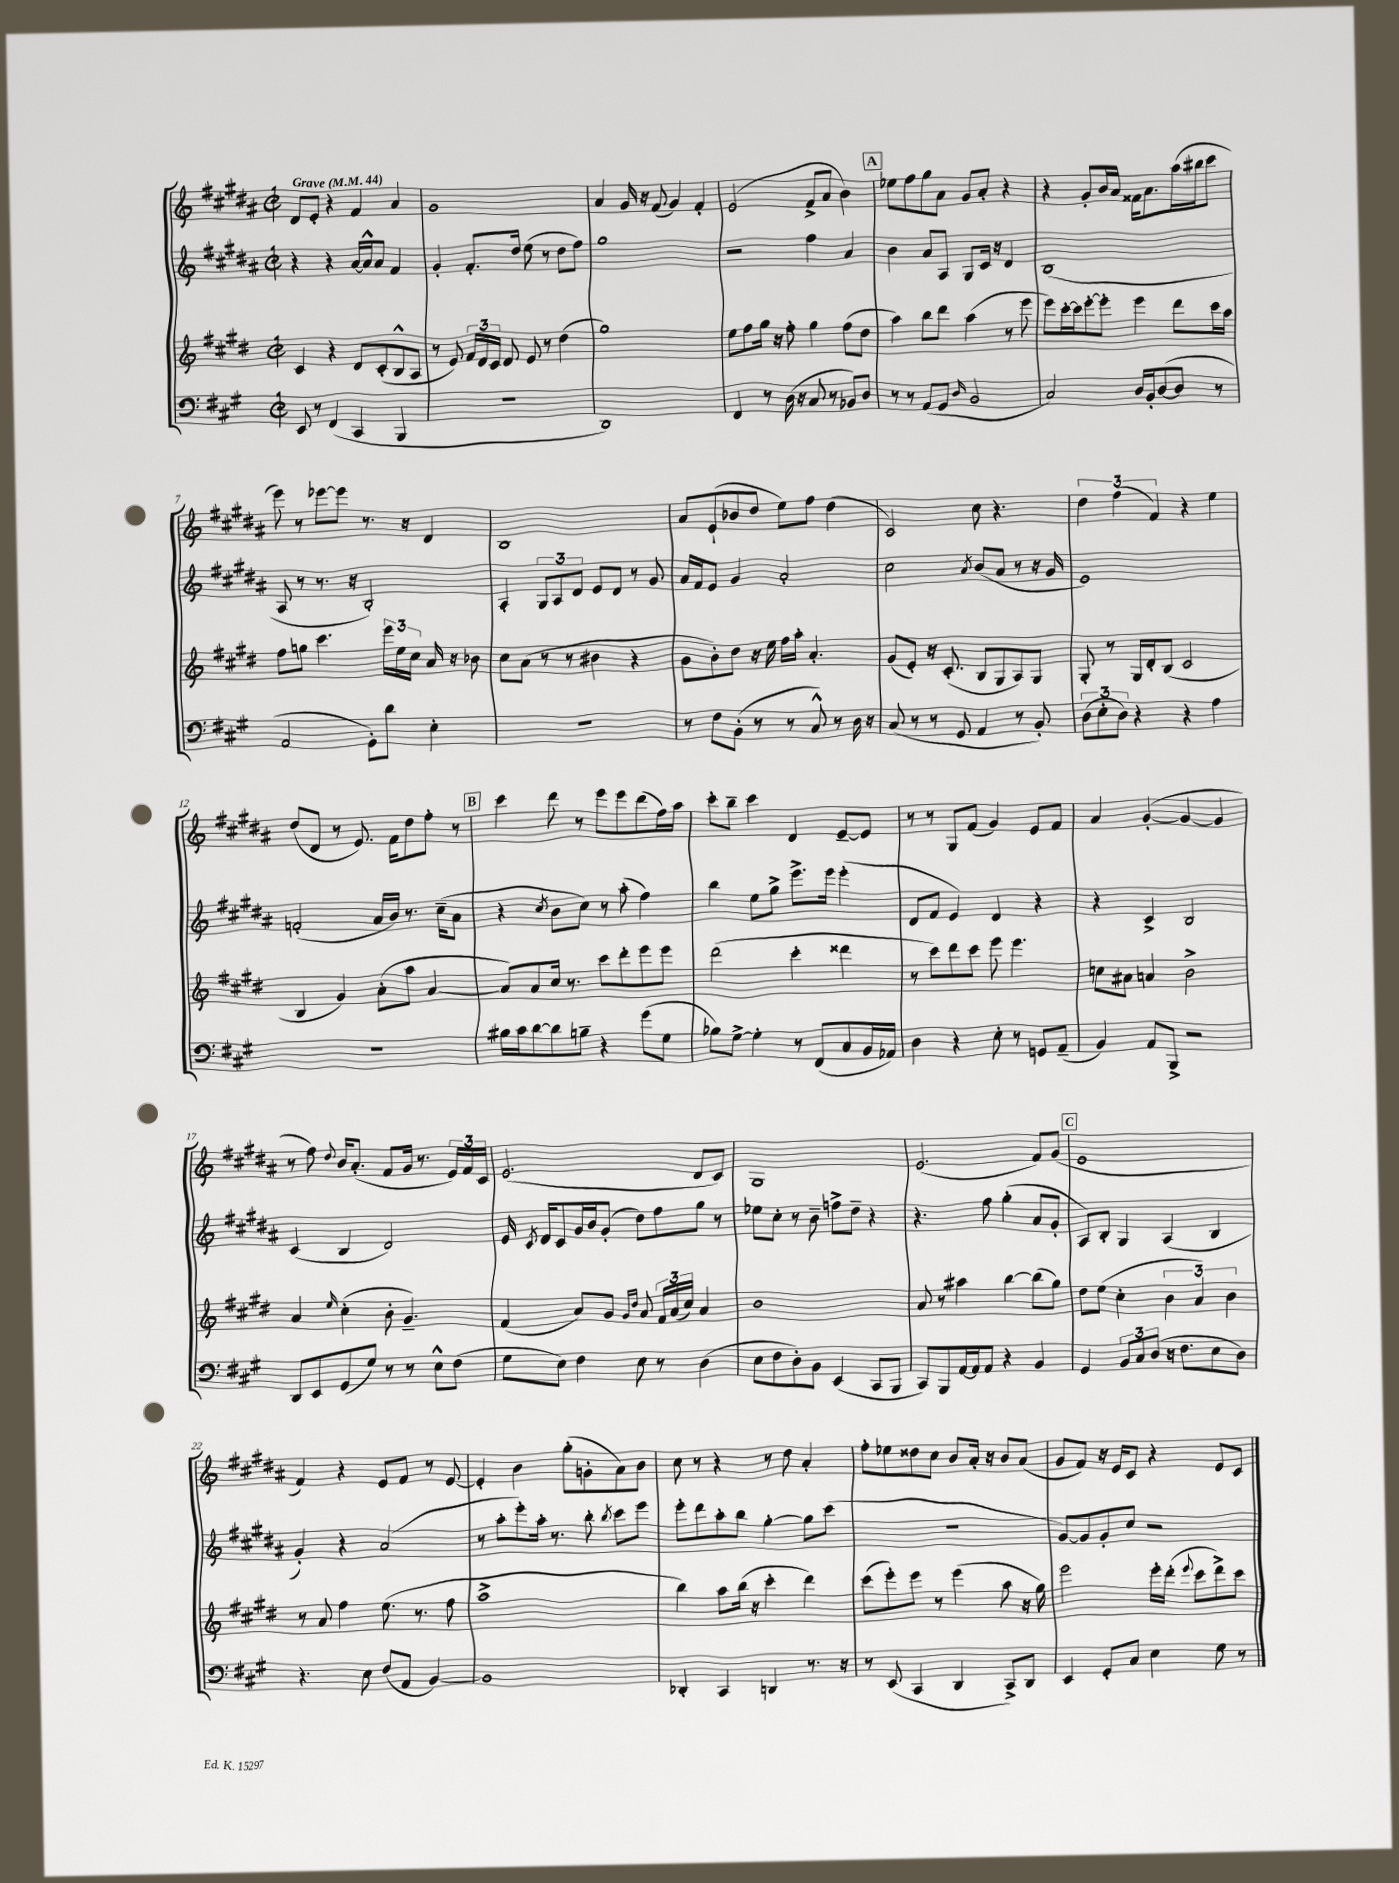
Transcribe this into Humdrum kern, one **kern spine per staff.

**kern	**kern	**kern	**kern
*staff4	*staff3	*staff2	*staff1
*clefF4	*clefG2	*clefG2	*clefG2
*k[f#c#g#]	*k[f#c#g#d#]	*k[f#c#g#d#a#]	*k[f#c#g#d#a#]
*M2/2	*M2/2	*M2/2	*M2/2
*met(c|)	*met(c|)	*met(c|)	*met(c|)
*MM44	*MM44	*MM44	*MM44
8EE	4c#	4r	8d#
8r	.	.	8e'
(4FF#	4r	4r	4r
4CC#	8d#	[16a#	4f#
.	.	16a#^^]	.
.	(8c#'	8a#	.
4BBB	8B^^	4f#	4a#
.	8A	.	.
=	=	=	=
1r	8r	4g#'	1g#
.	8e)	.	.
.	24f#	8.f#'	.
.	24d#	.	.
.	24c#	.	.
.	8d#	.	.
.	.	16dd#	.
.	8e	(8ee	.
.	8r	8r	.
.	(4dd#	8dd#	.
.	.	8ff#)	.
=	=	=	=
1DD)	1gg#)	1gg#	4a#
.	.	.	16g#
.	.	.	16r
.	.	.	(8f#
.	.	.	4g#)
.	.	.	4f#'
=	=	=	=
4FF#	8ee	2r	(2e
.	8ff#	.	.
8r	16gg#	.	.
.	16r	.	.
(16D	8ff#'	.	.
16r	.	.	.
8C#	4gg#	4ff#	8f#^
8r	.	.	8a#
8BB-)	(8ff#	4a#	4b)
8D	8dd#	.	.
=	=	=	=
8r	4aa)	4b	8ee-
8r	.	.	8ff#
(8AA	8bb	8a#	8gg#
8GG#	8ddd#	8A#	8a#
16qqD	.	.	.
2BB	(4aa	8G#	8g#
.	.	16c#	8a#'
.	.	16r	.
.	8r	4d#	4r
.	8eee	.	.
=	=	=	=
2C#)	8eee)	(1B	4r
.	[16ccc#'	.	.
.	16ccc#]	.	.
.	[8eee'	.	8g#'
.	8eee']	.	16b
.	.	.	16a#
16D	4eee	.	16f##
16BB'	.	.	8.a#
([8D	.	.	.
8D]	8ddd#	.	(16aa#
.	.	.	16bb#
8r	16ccc#	.	8ccc#
.	16aa	.	.
=	=	=	=
2AA	8ff#	8A#	8eee)
.	8gg	8r	8r
.	4.ccc#	8.r	[8eee-
.	.	.	8eee-]
.	.	16r	.
8GG#')	.	2B')	8.r
8d	24eee	.	.
.	24ee	.	.
.	.	.	16r
.	24cc#	.	.
4E'	16a	.	4d#
.	16r	.	.
.	8b-	.	.
=	=	=	=
1r	8cc#	4A#'	1B
.	(8a	.	.
.	8r	12G#	.
.	.	12A#	.
.	8r	.	.
.	.	12d#	.
.	4b#	8e	.
.	.	8d#	.
.	4r	8r	.
.	.	8g#	.
=	=	=	=
8r	8g#	16a#	8a#
.	.	16f#	.
8F#	8b')	8e	(8e`
(8BB'	8dd#	4g#	8b-
8r	16r	.	8dd#
.	16ee	.	.
8r	16ff#	2a#'	8ee)
.	16aa'	.	.
8C#^^)	4.a'	.	8ff#
8r	.	.	(4dd#
16D	.	.	.
16r	.	.	.
=	=	=	=
(8C#	(8g#	2cc#	2c#)
8r	8e')	.	.
8r	16r	.	.
.	(8.c#'	.	.
8GG#	.	.	.
.	.	8qa#	.
4AA	8B	(8b	8cc#
.	8G#	8a#	4.r
8r	8A)	8r	.
8BB')	8G#	16r	.
.	.	16g#	.
=	=	=	=
(12D	8G#'	1e)	6dd#
12E'	.	.	.
.	8r	.	.
12D)	.	.	(6ff#
4r	16G#	.	.
.	16d#'	.	.
.	.	.	6f#)
.	(8B	.	.
4r	2c#	.	4r
4A	.	.	4ee
=	=	=	=
1r	4B	(2f'	(8dd#
.	.	.	8d#
.	4g#)	.	8r
.	.	.	8.e)
.	(8a'	16a#	.
.	.	16b)	16f#
.	8aa	8.r	8dd#
.	[4a	.	8ff#'
.	.	(16cc#~	.
.	.	8a#	8r
=	=	=	=
16B#	8a])	4r	4ccc#
16c#	.	.	.
[8d	8a	.	.
.	.	8qcc#	.
8d]	16cc#	8b	8ddd#
.	8.r	.	.
8B~	.	8cc#)	8r
4r	8ccc#	8r	8eee
.	8ddd#'	(8aa#'	8eee
(8g#	8eee	4ff#)	(8ddd#
8G#	8eee	.	16ff#)
.	.	.	16aa#
=	=	=	=
8B-)	(2ddd#	4bb	8ccc#'
[8G#^	.	.	8bb~
4G#']	.	8ee	4ccc#
.	.	8gg#^	.
8r	4ccc#'	8.eee^	4d#
(8FF#	.	.	.
.	.	16eee	.
8C#	4ddd##	(4eee'	[8e~
16BB	.	.	8e]
16AA-)	.	.	.
=	=	=	=
4D	8r	8d#	8r
.	8ccc#)	8f#	8r
4r	8ddd#	4e)	8G#
.	8ccc#	.	(8f#
8E'	8eee	4d#	4g#)
8r	4.eee	.	.
8GG	.	4r	8e
(8AA~	.	.	8f#
=	=	=	=
4BB)	8cc	4r	4a#
.	8a#	.	.
8AA	4a	4c#^	([4g#'
8BBB^	.	.	.
2r	2b^	2B	4g#_
.	.	.	4g#]
=	=	=	=
8DD	4a	(4c#	8r
8EE	.	.	8ff#)
.	16qqee	.	8qqdd#
(8GG#	(4cc#'	4B	16b
.	.	.	(8.a#'
8G#)	.	.	.
8r	8b'	2d#)	8f#
8r	4.g#~)	.	16g#
.	.	.	8.r
8E^^	.	.	.
(8F#	.	.	24e)
.	.	.	24f#
.	.	.	24c#
=	=	=	=
8G#	(4f#	16e	(2.e
.	.	8qc#	.
.	.	16d#	.
8E)	.	8c#	.
4F#	8a)	16g#	.
.	.	16b	.
.	8g#	(8g#'	.
.	16qqg#	.	.
.	16qqdd#	.	.
8E	8a	8dd#)	.
8r	24f#	8ff#	.
.	(24a	.	.
.	24cc#)	.	.
(4D	4a	8gg#	8d#
.	.	8r	8c#)
=	=	=	=
8E	1b	8ee-	1G#
8F#	.	8cc#'	.
8D')	.	8r	.
8BB	.	8b~	.
(4EE	.	8ff^	.
.	.	8dd#~	.
8CC#	.	4r	.
8BBB	.	.	.
=	=	=	=
8CC#)	8a	4.r	(2.e
8BBB	8r	.	.
[16AA	4aa#	.	.
16AA]	.	.	.
8AA	.	8ff#	.
4r	[4bb	(4gg#'	.
4BB	(8bb]	8a#	8f#)
.	8gg#)	8g#'	(8g#
=	=	=	=
4GG#	8dd#	8A#)	1e
.	(8ee	8B'	.
12BB	4cc#'	4G#	.
12C#	.	.	.
(12D	.	.	.
16r	6b	(4A#	.
8.F#	.	.	.
.	6a)	.	.
8E	.	4B	.
.	6b	.	.
8D)	.	.	.
=	=	=	=
4.r	8r	4g#')	4f#)
.	8a	.	.
.	4ff#	4r	4r
8E	.	.	.
(8F#	(8.ee	(2a#	8e
8AA	.	.	8f#
.	8.r	.	.
[4BB)	.	.	8r
.	8ff#	.	[8e
=	=	=	=
1BB]	1aa^	8r	4e']
.	.	8aa#'	.
.	.	8eee')	4b
.	.	16aa#'	.
.	.	8.r	.
.	.	.	(8gg#'
.	.	8bb'	8g'
.	.	8qbb	.
.	.	8ccc#	8a#)
.	.	8eee	8b
=	=	=	=
4DD-'	4bb)	8eee'	8cc#
.	.	8ddd#	8r
4CC#	8aa	8aa#'	4r
.	(16bb	8bb	.
.	16r	.	.
4DD	4ccc#'	[4gg#'	8r
.	.	.	8dd#
8.r	4ddd#)	8gg#]	4a#'
.	.	(8ccc#	.
16r	.	.	.
=	=	=	=
8r	(8ccc#	1r	8ff#'
(8EE	8eee')	.	8ee-
4CC#	8eee	.	8dd##
.	8r	.	8cc#
4DD	(4eee	.	8b
.	.	.	16a#'
.	.	.	16r
8CC#^)	8aa	.	8b
8DD	16r	.	(8a#
.	16gg#)	.	.
=	=	=	=
4EE	2eee	[8g#)	8g#
.	.	8g#]	8f#)
8GG#'	.	8g#'	16r
.	.	.	16e
8C#	.	8cc#	8c#
4E	16eee'	2r	4r
.	(16ddd#'	.	.
.	8qqeee	.	.
.	8ccc#	.	.
8G#	8ddd#^)	.	8e
8r	8ccc#	.	8c#
==	==	==	==
*-	*-	*-	*-
